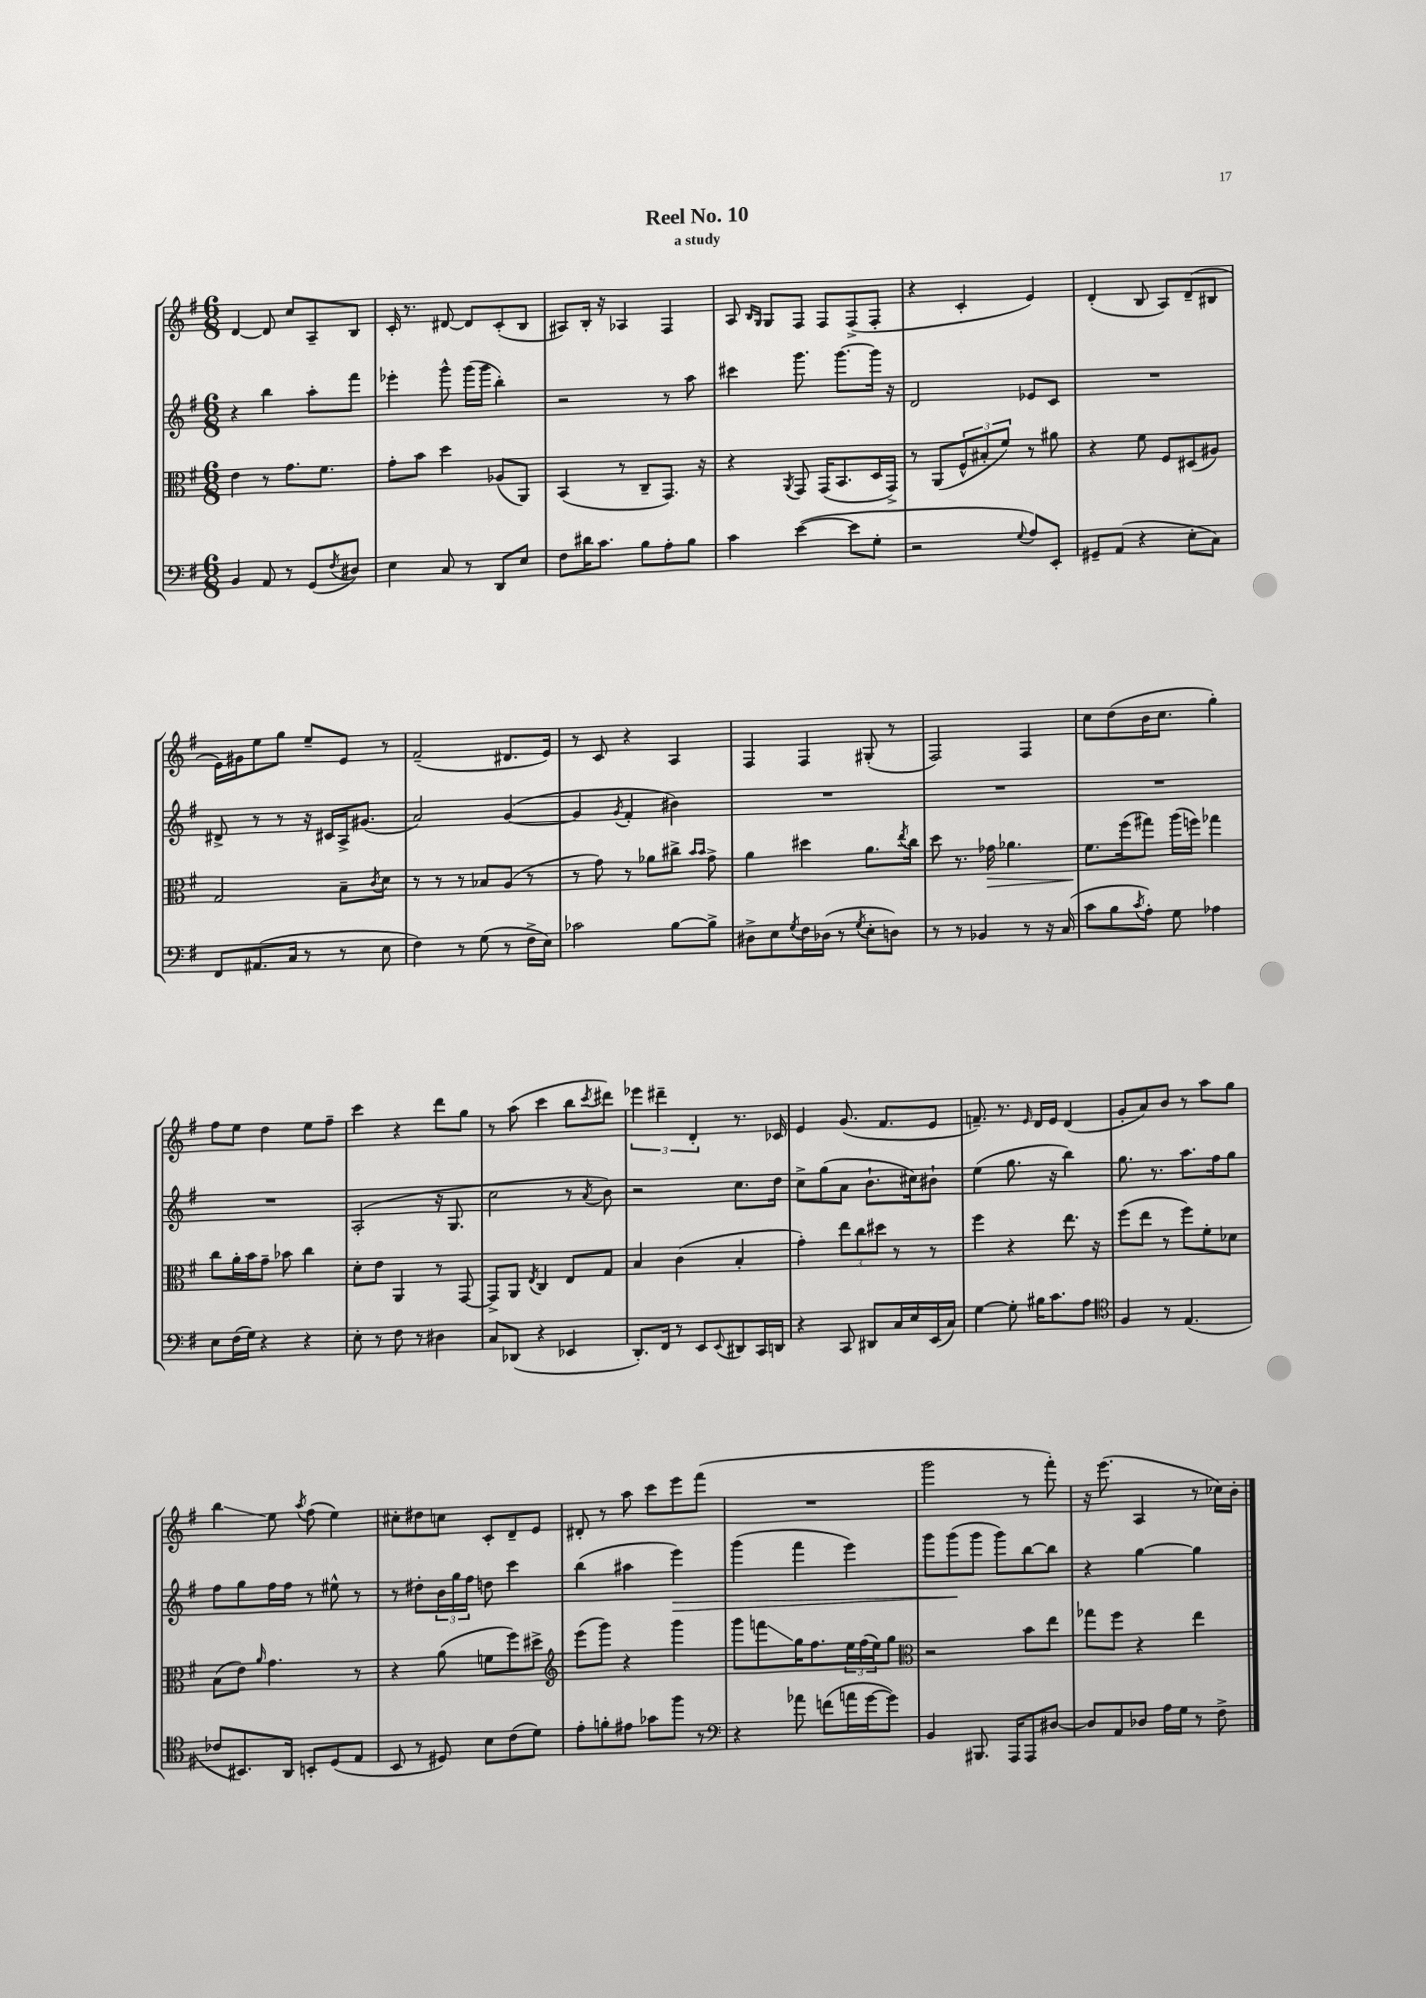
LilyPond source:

\header { title = "Reel No. 10" subtitle = "a study" }
<<
\new StaffGroup <<
\new Staff = "s0" {
    \clef treble \key g \major \numericTimeSignature \time 6/8
    d'4~ d'8 c''8 a8-- b8 |
    c'16-. r8. dis'8~ dis'8 c'8-.( b8 |
    ais8) b16-. r16 aes4 fis4 |
    a8 \grace { b16 g16 } g8 fis8 fis8 fis8->( fis8-. |
    r4 c'4-. e'4) |
    d'4-.( b8 a8) d'8--( bis8 |
    e'16) gis'16 e''8 g''8 e''8-- e'8 r8 |
    fis'2--( dis'8. e'16) |
    r8 c'8 r4 a4 |
    fis4 fis4 gis8-.( r8 |
    fis2) fis4 |
    c''8 d''8( b'16 c''8. g''4-.) |
    fis''8 e''8 d''4 e''8 fis''8-- |
    c'''4 r4 d'''8 g''8 |
    r8 a''8( c'''4 b''8 \acciaccatura { c'''8 } dis'''8) |
    \tuplet 3/2 { ees'''4 dis'''4-- d'4-. } r8. ces'16 |
    e'4 g'8.( fis'8. e'8 |
    f'8.--) r8. \grace { e'16 } d'16 e'16 d'4( |
    g'8-. a'8) b'8 r8 a''8 g''8 |
    b''4\glissando e''8 \acciaccatura { a''8 } fis''8( e''4) |
    cis''8-. dis''8 c''8 c'8-. d'8-- e'8 |
    dis'8-. r8 a''8 c'''8 e'''8 fis'''8( |
    R2. |
    g'''2 r8 fis'''8-.) |
    r16 e'''8.( a4 r8 ces''16) b'16-. \bar "|." |
}
\new Staff = "s1" {
    \clef treble \key g \major \numericTimeSignature \time 6/8
    r4 b''4 a''8-. fis'''8 |
    ees'''4-. g'''8-^ g'''16( g'''16 b''4-.) |
    r2 r8 a''8 |
    cis'''4 g'''8. g'''8.~ g'''16 r16 |
    d'2 ees'8 c'8 |
    R2. |
    dis'8-> r8 r8 r16 cis'16 a16-> gis'8.( |
    a'2) g'4~( |
    g'4 \acciaccatura { g'8 } fis'4-. bis'4) |
    R2. |
    R2. |
    R2. |
    R2. |
    a2-.( r16 g8. |
    c''2 r8 \acciaccatura { a'8 } b'8) |
    r2 c''8. d''16 |
    c''8-> g''8( a'8 b'8.-! cis''16) bis'8-! |
    e''4( g''8. r16 b''4) |
    g''8. r8. a''8. fis''16 g''8 |
    fis''8 g''8 fis''16 fis''16 r8 eis''8-^ r8 |
    r8 dis''8-. \tuplet 3/2 { b'16 g''16 fis''16 } d''8 c'''4 |
    b''4( ais''4 e'''4\>) |
    g'''4( fis'''4 e'''4) |
    g'''8 g'''8\!( g'''8 g'''8) b''8~ b''8 |
    r4 g''4~ g''4 \bar "|." |
}
\new Staff = "s2" {
    \clef alto \key g \major \numericTimeSignature \time 6/8
    e'4 r8 g'8. fis'8. |
    g'8-. b'8 d''4 aes8( a,8) |
    b,4( r8 c8-- g,8.) r16 |
    r4 \acciaccatura { a,8 } g,8 g,16( b,8. d16 g,16->) |
    r8 a,8( \tuplet 3/2 { fis8-^ bis8-. fis'8) } r8 ais'8 |
    r4 fis'8 fis8 dis8( ais8) |
    g2 b8-- \acciaccatura { c'8 } d'8 |
    r8 r8 r8 bes8 a8( r8 |
    r8 g'8) r8 aes'8 cis''8-> \grace { b'16 b'16 } g'8-> |
    a'4 dis''4 a'8. \acciaccatura { e''8 } c''16 |
    d''8 r8. ges'16\> aes'4. |
    fis'8.\! fis''16( gis''8) a''16( f''16) ges''4 |
    c''8 a'16-. b'16 g'8-- bes'8 c''4 |
    d'8-. e'8 a,4 r8 g,8~ |
    g,8-> a,8 \acciaccatura { e8 } c4 e8 g8 |
    b4 c'4( b4-. |
    g'4-.) \tuplet 3/2 { e''8 c''8 dis''8 } r8 r8 |
    fis''4 r4 e''8. r16 |
    fis''8( e''8 r8 fis''8) fis'8-. des'8 |
    b8( e'8) \grace { a'16 } g'4. r8 |
    r4 a'8( f'8 fis''8) dis''8-> |
    \clef treble e'''8( g'''8) r4 g'''4 |
    g'''8 f'''8\glissando g''16 fis''8. \tuplet 3/2 { e''16 fis''16( e''16) } g''8 |
    \clef alto r2 b'8 e''8 |
    ges''8 fis''8 r4 e''4 \bar "|." |
}
\new Staff = "s3" {
    \clef bass \key g \major \numericTimeSignature \time 6/8
    b,4 a,8 r8 g,8( \acciaccatura { fis8 } dis8) |
    e4 c8 r8 d,8 e8 |
    fis8 dis'16 c'8. b8 a8-. b8 |
    c'4 e'4~( e'8 g8-. |
    r2 \appoggiatura { g8 } a8) e,8-. |
    gis,8-- a,8( r4 e8-. c8) |
    fis,8 ais,8.( c16 r8 r8 e8 |
    fis4) r8 g8( r8 fis16-> e16) |
    ces'2 b8~ b8-> |
    dis8-> e8 \acciaccatura { g8 } fis16 des16( r8 \acciaccatura { g8 } e8-. d8) |
    r8 r8 bes,4 r8 r16 c16( |
    c'8 b8 \acciaccatura { c'8 } a8-.) g8 aes4 |
    e8 fis16( g16) r4 r4 |
    e8-. r8 fis8 r8 dis4 |
    c8 des,8( r4 ees,4 |
    d,8.-.) fis,16 r8 e,8 \appoggiatura { e,8 } dis,8 c,16 d,16 |
    r4 c,8 dis,8 c16 e16 e,16( c16) |
    g4~ g8-. bis16 c'8. a8 |
    \clef tenor fis4 r8 e4.( |
    ces'8 bis,8.) a,16 b,8-. d8( e8 |
    b,8 r8 dis8) b8 c'8( d'8) |
    e'8-. f'8-. eis'8 ges'8 fis''8 r8 |
    \clef bass r4 aes'8 f'8( a'16 g'16~ g'8) |
    b,4 bis,,8. a,,16 a,,8 dis8~ |
    dis8 a,8 des8 a16 g16 r8 fis8-> \bar "|." |
}
>>
>>
\layout { \context { \Score \remove "Bar_number_engraver" } }
